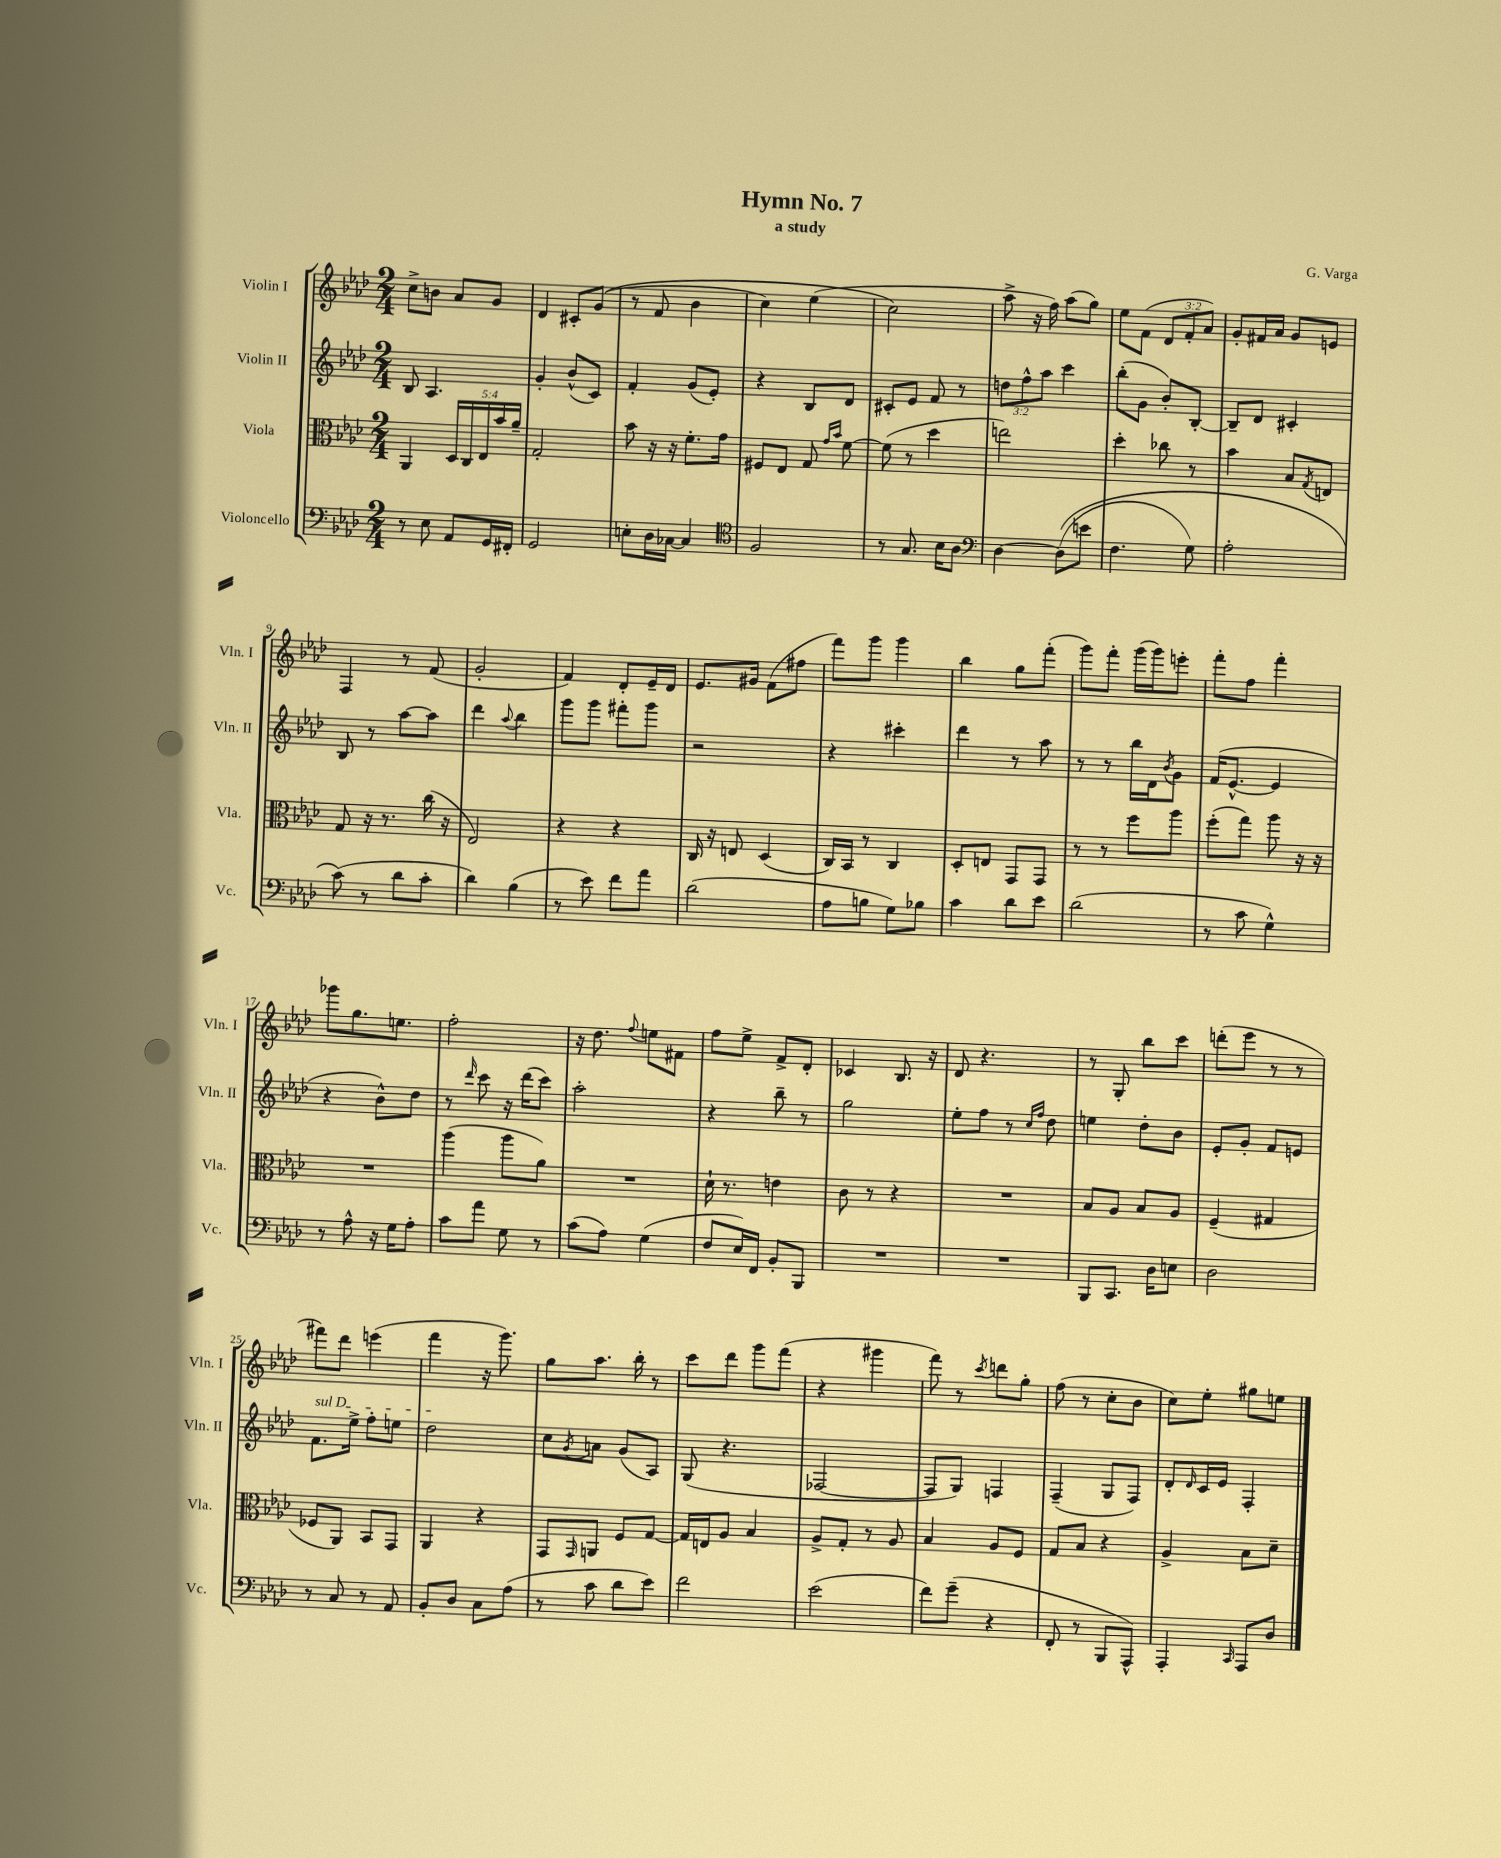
\header { title = "Hymn No. 7" composer = "G. Varga" subtitle = "a study" }
<<
\new StaffGroup <<
\new Staff = "s0" \with { instrumentName = "Violin I" shortInstrumentName = "Vln. I" } {
    \clef treble \key aes \major \numericTimeSignature \time 2/4 \override Staff.TupletNumber.text = #tuplet-number::calc-fraction-text
    c''8-> b'8 aes'8 g'8 |
    des'4 cis'8-. g'8(\( |
    r8 f'8 bes'4 |
    c''4) ees''4( |
    c''2\) |
    aes''8-> r16 f''16) aes''8( g''8) |
    ees''8 f'8( \tuplet 3/2 { des'8 f'8-. aes'8) } |
    g'8-. fis'16 aes'16 g'8 e'8 |
    f4 r8 f'8( |
    g'2-. |
    f'4) des'8-. ees'16-- des'16 |
    ees'8. gis'16 f'8( fis''8 |
    f'''8) g'''8 g'''4 |
    bes''4 g''8 f'''8-.( |
    g'''8) f'''8-. g'''16( g'''16) e'''8-. |
    f'''8-. f''8 f'''4-. |
    ges'''8 g''8. e''8. |
    f''2-. |
    r16 des''8. \appoggiatura { f''8 } e''8 fis'8 |
    f''8 ees''8-> f'8-> des'8-. |
    ces'4 bes8. r16 |
    des'8 r4. |
    r8 g8-. bes''8 c'''8 |
    d'''8-.( ees'''8 r8 r8 |
    fis'''8) des'''8 e'''4( |
    f'''4 r16 g'''8.) |
    g''8 aes''8. bes''16-. r8 |
    c'''8 des'''8 g'''8 f'''8( |
    r4 gis'''4 |
    f'''8) r8 \acciaccatura { c'''8 } d'''8 g''8-. |
    f''8( r8 c''8-. bes'8 |
    c''8) ees''8-. gis''8 e''8 \bar "|." |
}
\new Staff = "s1" \with { instrumentName = "Violin II" shortInstrumentName = "Vln. II" } {
    \clef treble \key aes \major \numericTimeSignature \time 2/4 \override Staff.TupletNumber.text = #tuplet-number::calc-fraction-text
    bes8 aes4. |
    g'4-. bes'8-^( c'8) |
    f'4-. g'8( ees'8-.) |
    r4 bes8 des'8 |
    cis'8-. ees'8 f'8 r8 |
    \tuplet 3/2 { d''8 f''8-^ aes''8 } c'''4 |
    bes''8-.( g'8 bes'8-.) bes8~-. |
    bes8-- des'8 cis'4-. |
    bes8 r8 aes''8~ aes''8 |
    des'''4 \appoggiatura { aes''8 } bes''4 |
    g'''8 g'''8 fis'''8-. g'''8 |
    r2 |
    r4 cis'''4-. |
    des'''4 r8 aes''8 |
    r8 r8 bes''16 des'16 \acciaccatura { bes'8 } g'8 |
    f'16( ees'8.~-^ ees'4 |
    r4 bes'8-^) des''8 |
    r8 \grace { des'''16 } c'''8 r16 des'''16( c'''8) |
    aes''2-. |
    r4 bes''8-- r8 |
    g''2 |
    ees''8-. f''8 r8 \grace { c''16 f''16 } des''8 |
    e''4 des''8-. bes'8 |
    ees'8-. g'8-. f'8 e'8 |
    \once \override TextSpanner.bound-details.left.text = \markup { \italic "sul D" } f'8.\startTextSpan ees''16-> f''8-. e''8 |
    des''2\stopTextSpan |
    c''8 \acciaccatura { g'8 } a'8 g'8( aes8) |
    g8( r4. |
    fes2~ |
    fes8 g8) f4 |
    f4--( g8 f8) |
    des'8-. \grace { des'16 } c'16 ees'16 f4-. \bar "|." |
}
\new Staff = "s2" \with { instrumentName = "Viola" shortInstrumentName = "Vla." } {
    \clef alto \key aes \major \numericTimeSignature \time 2/4 \override Staff.TupletNumber.text = #tuplet-number::calc-fraction-text
    aes,4 \tuplet 5/4 { des16 c16 ees16 bes'16 aes'16-- } |
    g2-. |
    bes'8 r16 r16 f'8.-. g'16 |
    fis8 ees8 g8 \grace { g'16 bes'16 } f'8~ |
    f'8( r8 des''4 |
    e''2) |
    des''4-. ces''8 r8 |
    bes'4 bes8 \acciaccatura { g8 } e8 |
    g8 r16 r8. c''16( r16 |
    ees2) |
    r4 r4 |
    c16 r16 e8 des4( |
    c16) bes,16 r8 c4 |
    des8-. e8 g,8 g,8 |
    r8 r8 f''8 aes''8 |
    f''8-.( g''8) aes''8 r16 r16 |
    R2 |
    aes''4( aes''8 aes'8) |
    R2 |
    des'16-! r8. e'4 |
    c'8 r8 r4 |
    R2 |
    bes8 aes8 bes8 aes8 |
    f4--( gis4 |
    fes8 aes,8) bes,8 g,8 |
    aes,4 r4 |
    g,8 \grace { g,16 } a,8 f8 g8~ |
    g16 e16 aes8 bes4 |
    aes8-> g8-. r8 aes8 |
    bes4 aes8 f8 |
    g8 bes8 r4 |
    aes4-> bes8 des'8-- \bar "|." |
}
\new Staff = "s3" \with { instrumentName = "Violoncello" shortInstrumentName = "Vc." } {
    \clef bass \key aes \major \numericTimeSignature \time 2/4
    r8 ees8 aes,8 g,16 fis,16-. |
    g,2 |
    e8-. des16 ces16~ ces4 |
    \clef tenor f2 |
    r8 g8. bes16 aes8 |
    \clef bass des4~ des8(\( e'8 |
    f4. g8) |
    aes2-. |
    c'8(\) r8 des'8 c'8-. |
    des'4) bes4( |
    r8 ees'8) f'8 aes'8 |
    des'2( |
    aes8 b8 g8) bes8 |
    c'4 des'8 ees'8 |
    des'2( |
    r8 c'8 g4-^) |
    r8 aes8-^ r16 g16 aes8-. |
    c'8 aes'8 g8 r8 |
    c'8( aes8) g4( |
    f8 ees16) f,16 bes,8-. bes,,8 |
    R2 |
    R2 |
    bes,,8 c,8. des16 e8 |
    des2 |
    r8 c8 r8 aes,8 |
    bes,8-. des8 c8 aes8( |
    r8 c'8 des'8 ees'8) |
    f'2 |
    ees'2( |
    f'8) g'8--( r4 |
    f,8-. r8 bes,,8 aes,,8-^) |
    aes,,4-. \grace { c,16 } aes,,8 des8 \bar "|." |
}
>>
>>
